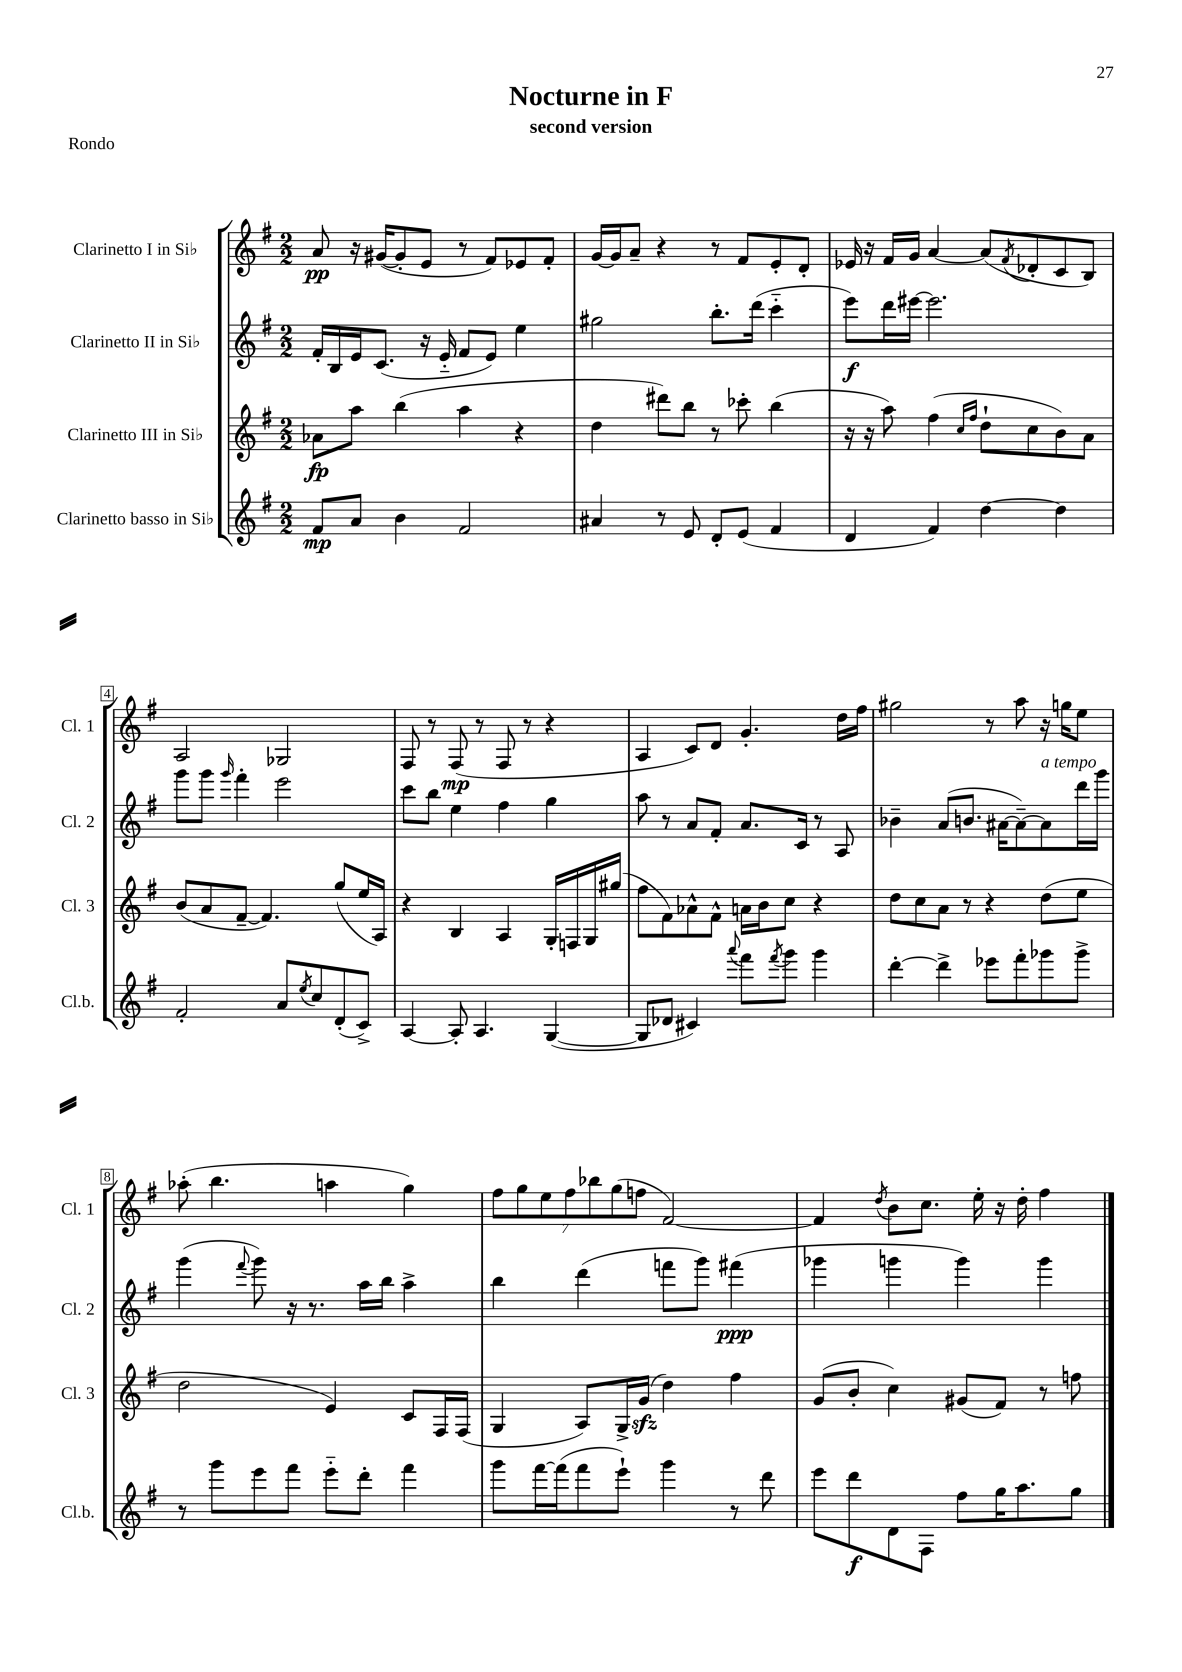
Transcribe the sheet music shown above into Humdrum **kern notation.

**kern	**dynam	**kern	**dynam	**kern	**dynam	**kern	**dynam
*part4	*part4	*part3	*part3	*part2	*part2	*part1	*part1
*staff4	*staff4	*staff3	*staff3	*staff2	*staff2	*staff1	*staff1
*I"Clarinetto basso in Si♭	*	*I"Clarinetto III in Si♭	*	*I"Clarinetto II in Si♭	*	*I"Clarinetto I in Si♭	*
*I'Cl.b.	*	*I'Cl. 3	*	*I'Cl. 2	*	*I'Cl. 1	*
*clefG2	*	*clefG2	*	*clefG2	*	*clefG2	*
*k[f#]	*	*k[f#]	*	*k[f#]	*	*k[f#]	*
*M2/2	*	*M2/2	*	*M2/2	*	*M2/2	*
=1	=1	=1	=1	=1	=1	=1	=1
8f#/L	mp	8a-X\L	fp	16f#'/LL	.	8a/	pp
.	.	.	.	16B/	.	.	.
8a/J	.	8aa\J	.	16e/J	.	16r	.
.	.	.	.	(8.c/J	.	([16g#X/KL	.
4b\	.	(4bb\	.	.	.	8g#'/]	.
.	.	.	.	16r	.	8e/J	.
.	.	.	.	16e/	.	.	.
2f#/	.	4aa\	.	8f#/L	.	8r	.
.	.	.	.	8e/J)	.	8f#/L)	.
.	.	4r	.	4ee\	.	8e-X/	.
.	.	.	.	.	.	8f#'/J	.
=2	=2	=2	=2	=2	=2	=2	=2
4a#X/	.	4dd\	.	2gg#X\	.	[16g/LL	.
.	.	.	.	.	.	16g/J]	.
.	.	.	.	.	.	8a~/J	.
8r	.	8ddd#X\L)	.	.	.	4r	.
8e/	.	8bb\J	.	.	.	.	.
8d'/L	.	8r	.	8.bb'\L	.	8r	.
(8e/J	.	8ccc-X'\	.	.	.	8f#/L	.
.	.	.	.	(16ddd\Jk	.	.	.
4f#/	.	(4bb\	.	4ccc\	.	8e'/	.
.	.	.	.	.	.	8d'/J	.
=3	=3	=3	=3	=3	=3	=3	=3
4d/	.	16r	.	8eee\L)	f	16e-X/	.
.	.	16r	.	.	.	16r	.
.	.	8aa\)	.	16ddd\L	.	16f#/LL	.
.	.	.	.	[16eee#X\JJ	.	16g/JJ	.
4f#/)	.	(4ff#\	.	2.eee#\]	.	[4a/	.
.	.	16qqcc/LL	.	.	.	.	.
.	.	16qqff#/JJ	.	.	.	.	.
[4dd\	.	8dd`\L	.	.	.	(8a/L]	.
.	.	.	.	.	.	8qf#/	.
.	.	8cc\	.	.	.	8d-X'/	.
4dd\]	.	8b\)	.	.	.	8c/	.
.	.	8a\J	.	.	.	8B/J)	.
!!LO:LB:g=z
=4	=4	=4	=4	=4	=4	=4	=4
2f#'/	.	(8b/L	.	8ggg\L	.	2A/	.
.	.	8a/	.	8ggg\J	.	.	.
.	.	.	.	16qqggg/	.	.	.
.	.	[8f#~/J	.	4fff#'\	.	.	.
.	.	4.f#/])	.	.	.	.	.
8a/L	.	.	.	2eee\	.	2G-X/	.
8qee/	.	.	.	.	.	.	.
8cc/	.	.	.	.	.	.	.
(8d'/	.	(8gg/L	.	.	.	.	.
8c^/J)	.	16ee/L	.	.	.	.	.
.	.	16A/JJ)	.	.	.	.	.
=5	=5	=5	=5	=5	=5	=5	=5
[4A/	.	4r	.	8ccc\L	.	8F#/	.
.	.	.	.	8bb\J	.	8r	.
8A'/]	.	4B/	.	4ee\	.	(8F#/	mp
4.A/	.	.	.	.	.	8r	.
.	.	4A/	.	4ff#\	.	8F#/	.
.	.	.	.	.	.	8r	.
([4G/	.	16G'/LL	.	4gg\	.	4r	.
.	.	16Fn/	.	.	.	.	.
.	.	16G/	.	.	.	.	.
.	.	(16gg#X/JJ	.	.	.	.	.
=6	=6	=6	=6	=6	=6	=6	=6
8G/L]	.	8ff#\L	.	8aa\	.	4A/	.
8d-X/J	.	8f#\)	.	8r	.	.	.
4c#X/)	.	8a-X^^\	.	8a/L	.	8c/L)	.
.	.	8f#^^\J	.	8f#'/J	.	8d/J	.
8qqaaa/	.	.	.	.	.	.	.
8fff#\L	.	16an\LL	.	8.a/L	.	4.g'/	.
.	.	16b\J	.	.	.	.	.
8qfff#/	.	.	.	.	.	.	.
8ggg\J	.	8cc\J	.	.	.	.	.
.	.	.	.	16c/Jk	.	.	.
4ggg\	.	4r	.	8r	.	.	.
.	.	.	.	8A/	.	16dd\LL	.
.	.	.	.	.	.	16ff#\JJ	.
=7	=7	=7	=7	=7	=7	=7	=7
[4ddd'\	.	8dd\L	.	4b-X~\	.	2gg#X\	.
.	.	8cc\	.	.	.	.	.
4ddd^\]	.	8a\J	.	(8a/L	.	.	.
.	.	8r	.	8.bn/J	.	.	.
8eee-X\L	.	4r	.	.	.	8r	.
.	.	.	.	[16a#X\KL	.	.	.
8fff#'\	.	.	.	8a#~\_)	.	8aa\	.
!	!	!	!	!LO:TX:a:i:t=a tempo	!	!	!
8ggg-X\	.	(8dd\L	.	8a#\]	.	16r	.
.	.	.	.	.	.	16ggn\KL	.
8ggg-^\J	.	8ee\J	.	16ddd\L	.	8ee\J	.
.	.	.	.	16ggg\JJ	.	.	.
!!LO:LB:g=z
=8	=8	=8	=8	=8	=8	=8	=8
8r	.	2dd\	.	(4ggg\	.	(8aa-X'\	.
8ggg\L	.	.	.	.	.	4.bb\	.
.	.	.	.	8qqfff#/	.	.	.
8eee\	.	.	.	8ggg\)	.	.	.
8fff#\J	.	.	.	16r	.	.	.
.	.	.	.	8.r	.	.	.
8eee\L	.	4e/)	.	.	.	4aan\	.
8ddd'\J	.	.	.	16aa\LL	.	.	.
.	.	.	.	16bb\JJ	.	.	.
4fff#\	.	8c/L	.	4aa^\	.	4gg\)	.
.	.	16F#/L	.	.	.	.	.
.	.	(16F#/JJ	.	.	.	.	.
=9	=9	=9	=9	=9	=9	=9	=9
8ggg\L	.	4G/	.	4bb\	.	14ff#\L	.
.	.	.	.	.	.	14gg\	.
[16fff#\L	.	.	.	.	.	.	.
.	.	.	.	.	.	14ee\	.
(16fff#\J]	.	.	.	.	.	.	.
.	.	.	.	.	.	14ff#\	.
8fff#\	.	8A/L)	.	(4ddd\	.	.	.
.	.	.	.	.	.	14bb-X\	.
.	.	.	.	.	.	(14gg\	.
8eee`\J)	.	16G^/L	.	.	.	.	.
.	.	.	.	.	.	14ffn\J	.
.	.	(16gzz/JJ	.	.	.	.	.
4ggg\	.	4dd\)	.	8fffn\L	.	[2f#/)	.
.	.	.	.	8ggg\J)	.	.	.
8r	.	4ff#\	.	(4fff#X\	ppp	.	.
8ddd\	.	.	.	.	.	.	.
=10	=10	=10	=10	=10	=10	=10	=10
8eee\L	.	(8g/L	.	4ggg-X\	.	4f#/]	.
8ddd\	f	8b'/J	.	.	.	.	.
.	.	.	.	.	.	8qdd/	.
8d\	.	4cc\)	.	4gggn\	.	8b\L	.
8F#\J	.	.	.	.	.	8.cc\J	.
8ff#\L	.	(8g#X/L	.	4ggg\)	.	.	.
.	.	.	.	.	.	16ee'\	.
16gg\K	.	8f#/J)	.	.	.	16r	.
8.aa\	.	.	.	.	.	16dd'\	.
.	.	8r	.	4ggg\	.	4ff#\	.
8gg\J	.	8ffn\	.	.	.	.	.
==	==	==	==	==	==	==	==
*-	*-	*-	*-	*-	*-	*-	*-
